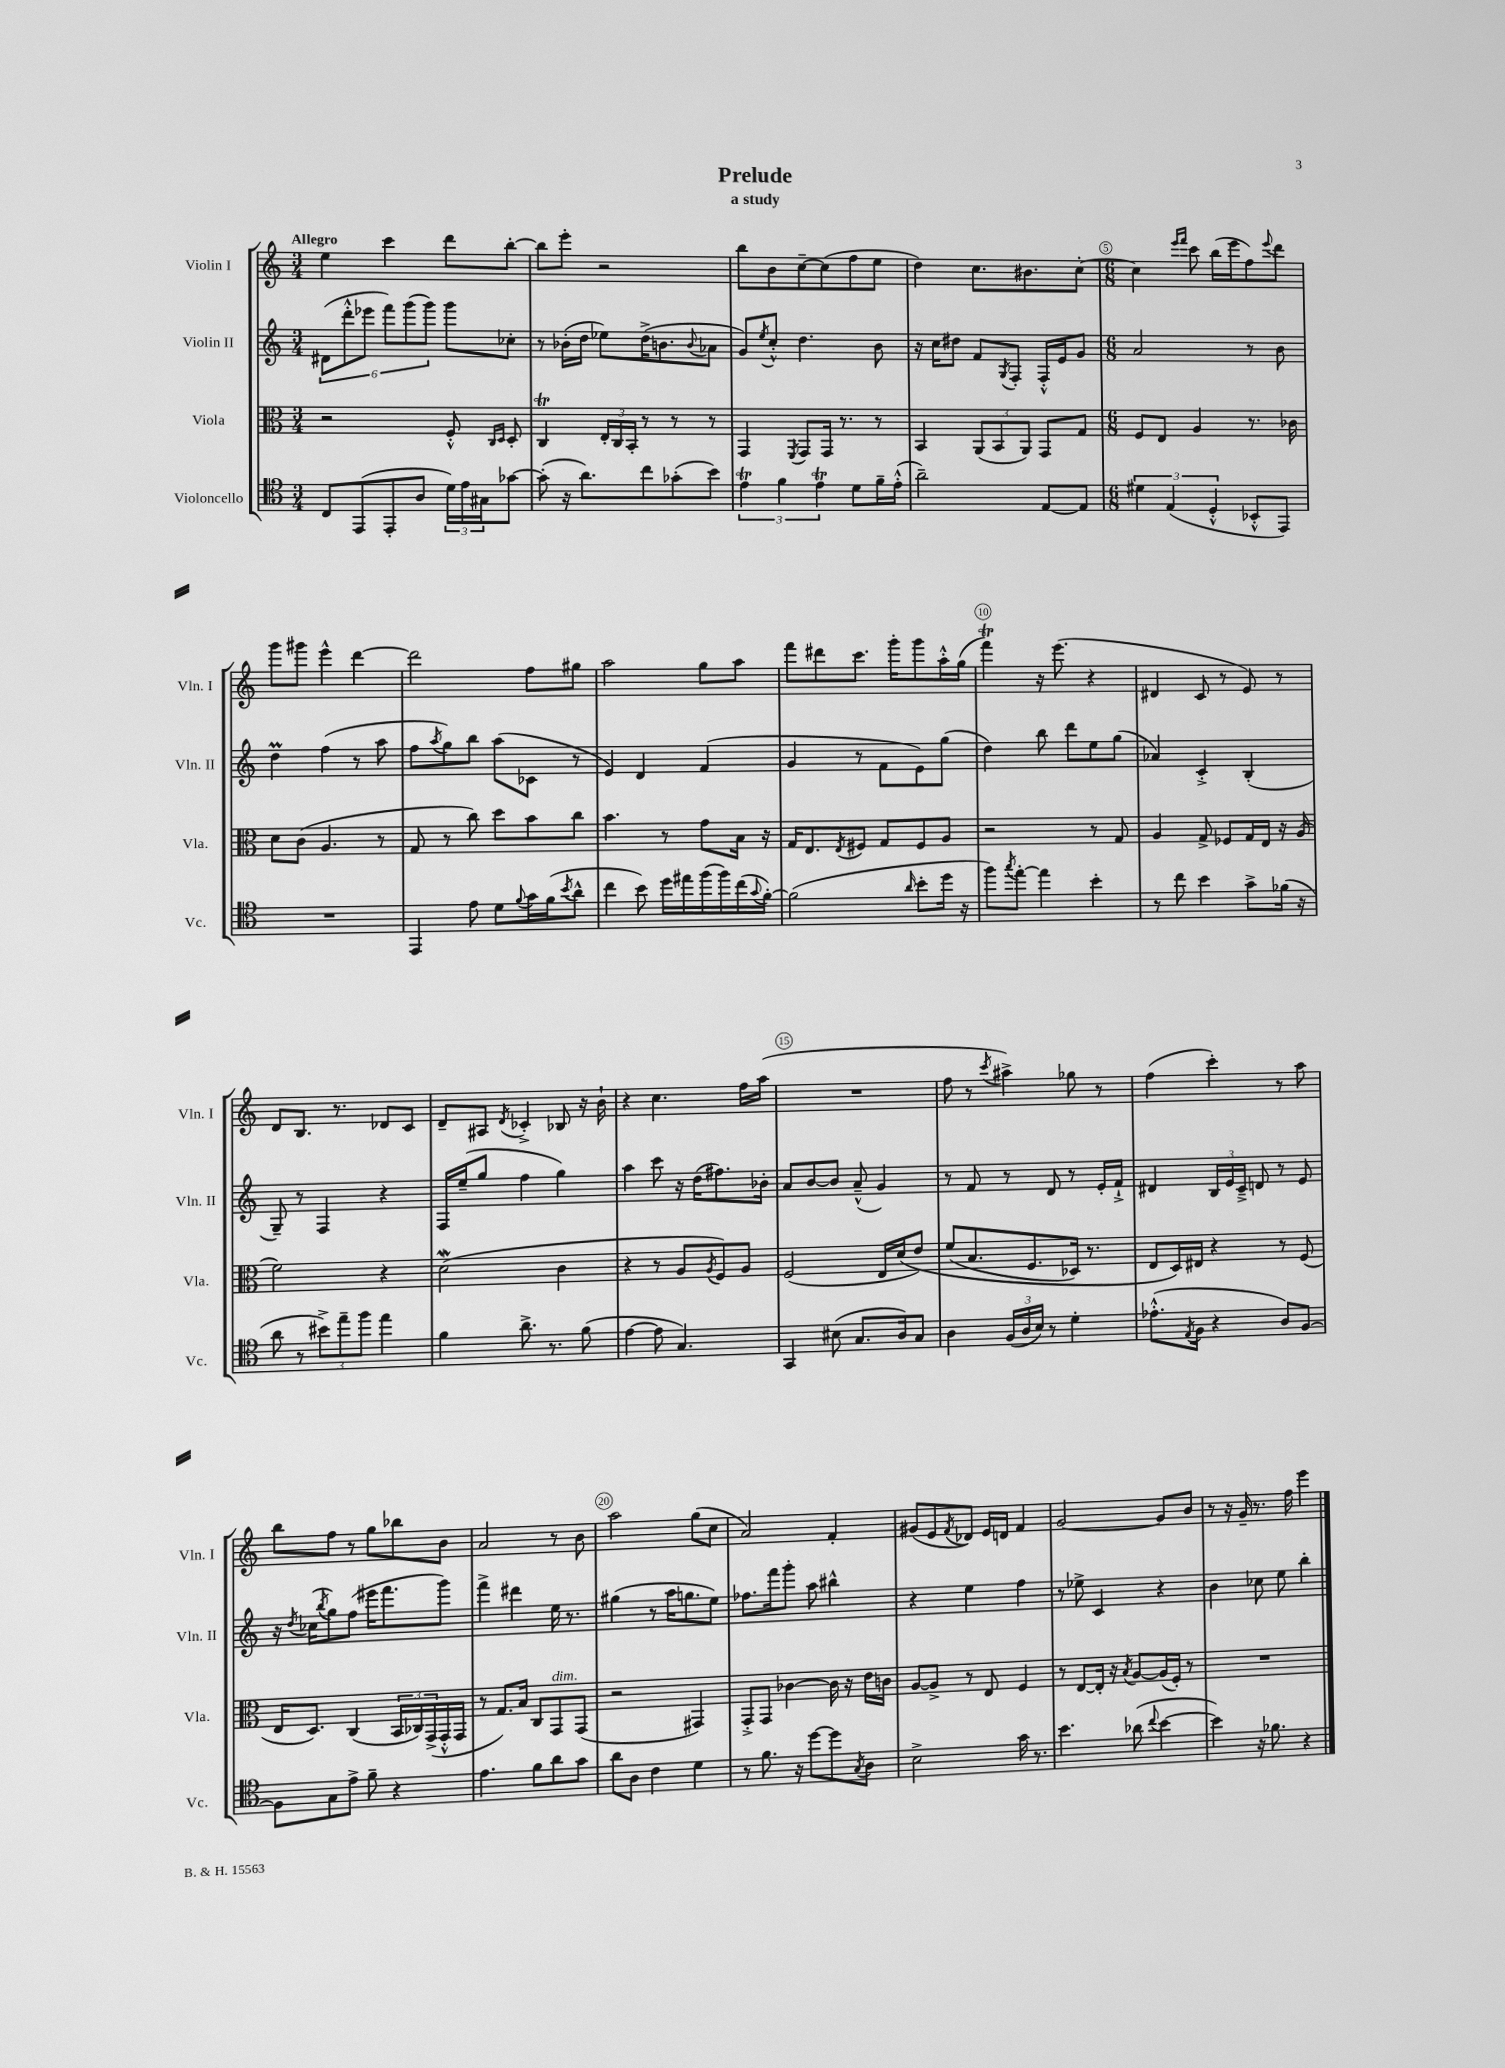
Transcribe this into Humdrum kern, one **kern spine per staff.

**kern	**kern	**kern	**kern
*staff4	*staff3	*staff2	*staff1
*clefC4	*clefC3	*clefG2	*clefG2
*k[]	*k[]	*k[]	*k[]
*M3/4	*M3/4	*M3/4	*M3/4
8C	2r	(12d#	4ee
.	.	12ddd'^^	.
(8EE	.	.	.
.	.	12eee-	.
8EE'	.	12fff)	4ccc
.	.	(12ggg	.
8A	.	.	.
.	.	12ggg)	.
24d)	8F'^^	8ggg	8ddd
24e	.	.	.
24G#	.	.	.
.	16qqC	.	.
.	16qqD	.	.
[8g-	8D'	8cc-'	[8bb'
=	=	=	=
(8g-']	4C	8r	8bb]
16r	.	(16b-'	8eee'
8.a)	.	16dd	.
.	24E'	8ee-)	2r
.	24C	.	.
.	24BB'	.	.
8cc	8r	(16dd^	.
.	.	8.b	.
(8g-'	8r	.	.
.	.	8qqb	.
8b)	8r	8a-	.
=	=	=	=
6e	4GG	8g)	8bb
.	.	8qee	.
.	.	8cc'^^	8b
6f	.	.	.
.	8qFF	.	.
.	8GG	4.dd	[8cc~
6e	.	.	.
.	16GG	.	(8cc]
.	8.r	.	.
8d	.	.	8ff
16f~	8r	8b	8ee
(16e'^^	.	.	.
=	=	=	=
2a~)	4BB	16r	4dd)
.	.	16cc	.
.	.	8dd#	.
.	(12AA	8f	8.cc
.	12BB	.	.
.	.	8qG	.
.	.	8F'	.
.	12AA)	.	.
.	.	.	8.b#
[8E	8GG	16F'^^	.
.	.	16e	.
8E]	8G	8g	[8cc'
=	=	=	=
*M6/8	*M6/8	*M6/8	*M6/8
6d#	8F	2a	4cc]
.	8E	.	.
(6E	.	.	.
.	.	.	16qqeee
.	.	.	16qqfff
.	4A	.	8ccc
6D'^^	.	.	.
.	.	.	(16bb
.	.	.	16eee
8BB-'^^	8.r	8r	8ff)
.	.	.	8qqeee
8EE)	.	8b	8ddd
.	16c-	.	.
=	=	=	=
2.r	8d	4dd	8ggg
.	(8c	.	8ggg#
.	4.A	(4ff	4eee^^
.	.	8r	[4ddd
.	8r	8aa	.
=	=	=	=
4EE	8G	8ff	2ddd]
.	.	8qaa	.
.	8r	8gg)	.
8e	8cc)	8bb	.
8d	8dd	(8aa	.
8qqf	.	.	.
16g	8b	8c-	8ff
(16f	.	.	.
8qb	.	.	.
8a^^	8cc	8r	8gg#
=	=	=	=
4cc	4.b	4e)	2aa
8b)	.	4d	.
16dd	8r	.	.
16ee#	.	.	.
(16ff	8g	(4f	8gg
16ff)	.	.	.
(16cc	16B	.	8aa
8qqg	.	.	.
[16f')	16r	.	.
=	=	=	=
(2f]	16G	4g	8fff
.	8.E	.	.
.	.	.	8ddd#
.	8qE	.	.
.	8F#	8r	8.ccc
.	8G	8f	.
.	.	.	16ggg'
16qqa	.	.	.
8b'	8F#	8e)	8ggg
16dd	8A	(8gg	16aa'^^
16r	.	.	(16gg
=	=	=	=
8ff)	2r	4dd)	4fff)
8qgg	.	.	.
[8ee'	.	.	.
4ee]	.	8bb	16r
.	.	.	(8.eee
.	.	8ddd	.
4b'	8r	8ee	4r
.	8G	(8gg	.
=	=	=	=
8r	4A	4a-)	4d#
8cc	.	.	.
4b	8G^	4c'^	8c
.	8F-	.	8r
8g^	16G	(4B'	8e)
.	16E	.	.
(16f-	16r	.	8r
16r	(16A	.	.
=	=	=	=
8a	2f)	8G~)	8d
8r	.	8r	8.B
12b#^)	.	4F	.
.	.	.	8.r
12ee~	.	.	.
12ff	.	.	.
4ee	4r	4r	8d-
.	.	.	8c
=	=	=	=
4f	(2d	16F	8d~
.	.	(16ee~	.
.	.	8gg	8A#
.	.	.	8qd
8.a^	.	4ff	4c-'^
8.r	.	.	.
.	4c	4gg)	8B-
(8f	.	.	16r
.	.	.	16b`
=	=	=	=
[4e	4r	4aa	4r
8e]	8r	8ccc	4.cc
4.G)	8A	16r	.
.	.	(16dd	.
.	8qA	.	.
.	8F)	8.ff#)	.
.	8A	.	16ff
.	.	16b-'	(16aa
=	=	=	=
4GG	(2F	8a	2.r
.	.	[8b	.
(8B#	.	8b]	.
8.G	.	(8a~^^	.
.	16E	4g)	.
16A)	&(16d	.	.
8G	8e)	.	.
=	=	=	=
4A	(8f	8r	8ff
.	8.B	8f	8r
.	.	.	8qccc
(24F	.	8r	4aa#^)
24A	.	.	.
.	8.F	.	.
24B)	.	.	.
8r	.	8d	.
4d'	16D-)	8r	8gg-
.	8.r	.	.
.	.	16e'	8r
.	.	16f`^	.
=	=	=	=
(8.e-'^^	8E	4d#	(4ff
.	16D&)	.	.
8qE	.	.	.
16F	16E#	.	.
4r	4r	24B	4ccc')
.	.	24e	.
.	.	24c~^	.
.	.	8d	.
8A)	8r	8r	8r
[8F	(8F	8e	8aa
=	=	=	=
8F]	16E	16r	8bb
.	.	8qdd	.
.	8.D)	(16cc-	.
.	.	8qbb	.
8G	.	8gg)	8ff
8e^	(4C	(8ff	8r
8f~	.	16eee#	8gg
.	.	8.fff	.
4r	24BB	.	8bb-
.	24C-)	.	.
.	(24GG^	.	.
.	16GG'^^	8ggg)	8b
.	16GG	.	.
=	=	=	=
4.e	8r	4fff^	2a
.	8.G)	.	.
.	.	4ddd#	.
.	16B	.	.
8f	8C	.	.
8a	8GG	16ee	8r
.	.	8.r	.
8g	(8GG	.	8b
=	=	=	=
8a	2r	(4gg#	2aa
8A	.	.	.
4c	.	8r	.
.	.	16aa	.
.	.	8.gg	.
4d	4GG#)	.	(8gg
.	.	8ee)	8cc
=	=	=	=
8r	8GG'^	8.ff-	2a)
8.f	8GG	.	.
.	.	16fff	.
.	[4c-	8ggg'	.
16r	.	.	.
[8dd	.	8aa	.
8dd]	16c-]	4bb#^^	4f'
.	16r	.	.
8qG	.	.	.
8A	16e	.	.
.	16c	.	.
=	=	=	=
2B^	[8A	4r	(8g#
.	8A^]	.	8e
.	.	.	8qf
.	8r	4ee	8d-)
.	8E	.	16e
.	.	.	16d
16g	4F	4ff	4f
8.r	.	.	.
=	=	=	=
4.b	8r	8r	[2g
.	[8E	8ee-^	.
.	16E']	4c	.
.	16r	.	.
.	8qB	.	.
(8a-	[8A	.	.
8qqcc	.	.	.
[4b	(16A]	4r	8g]
.	16F')	.	.
.	8r	.	8b
=	=	=	=
4b])	2.r	4b	8r
.	.	.	16r
.	.	.	16g~
16r	.	8cc-	8.r
8.f-	.	.	.
.	.	8ee	.
.	.	.	16ff
4r	.	4bb'	4eee
==	==	==	==
*-	*-	*-	*-
